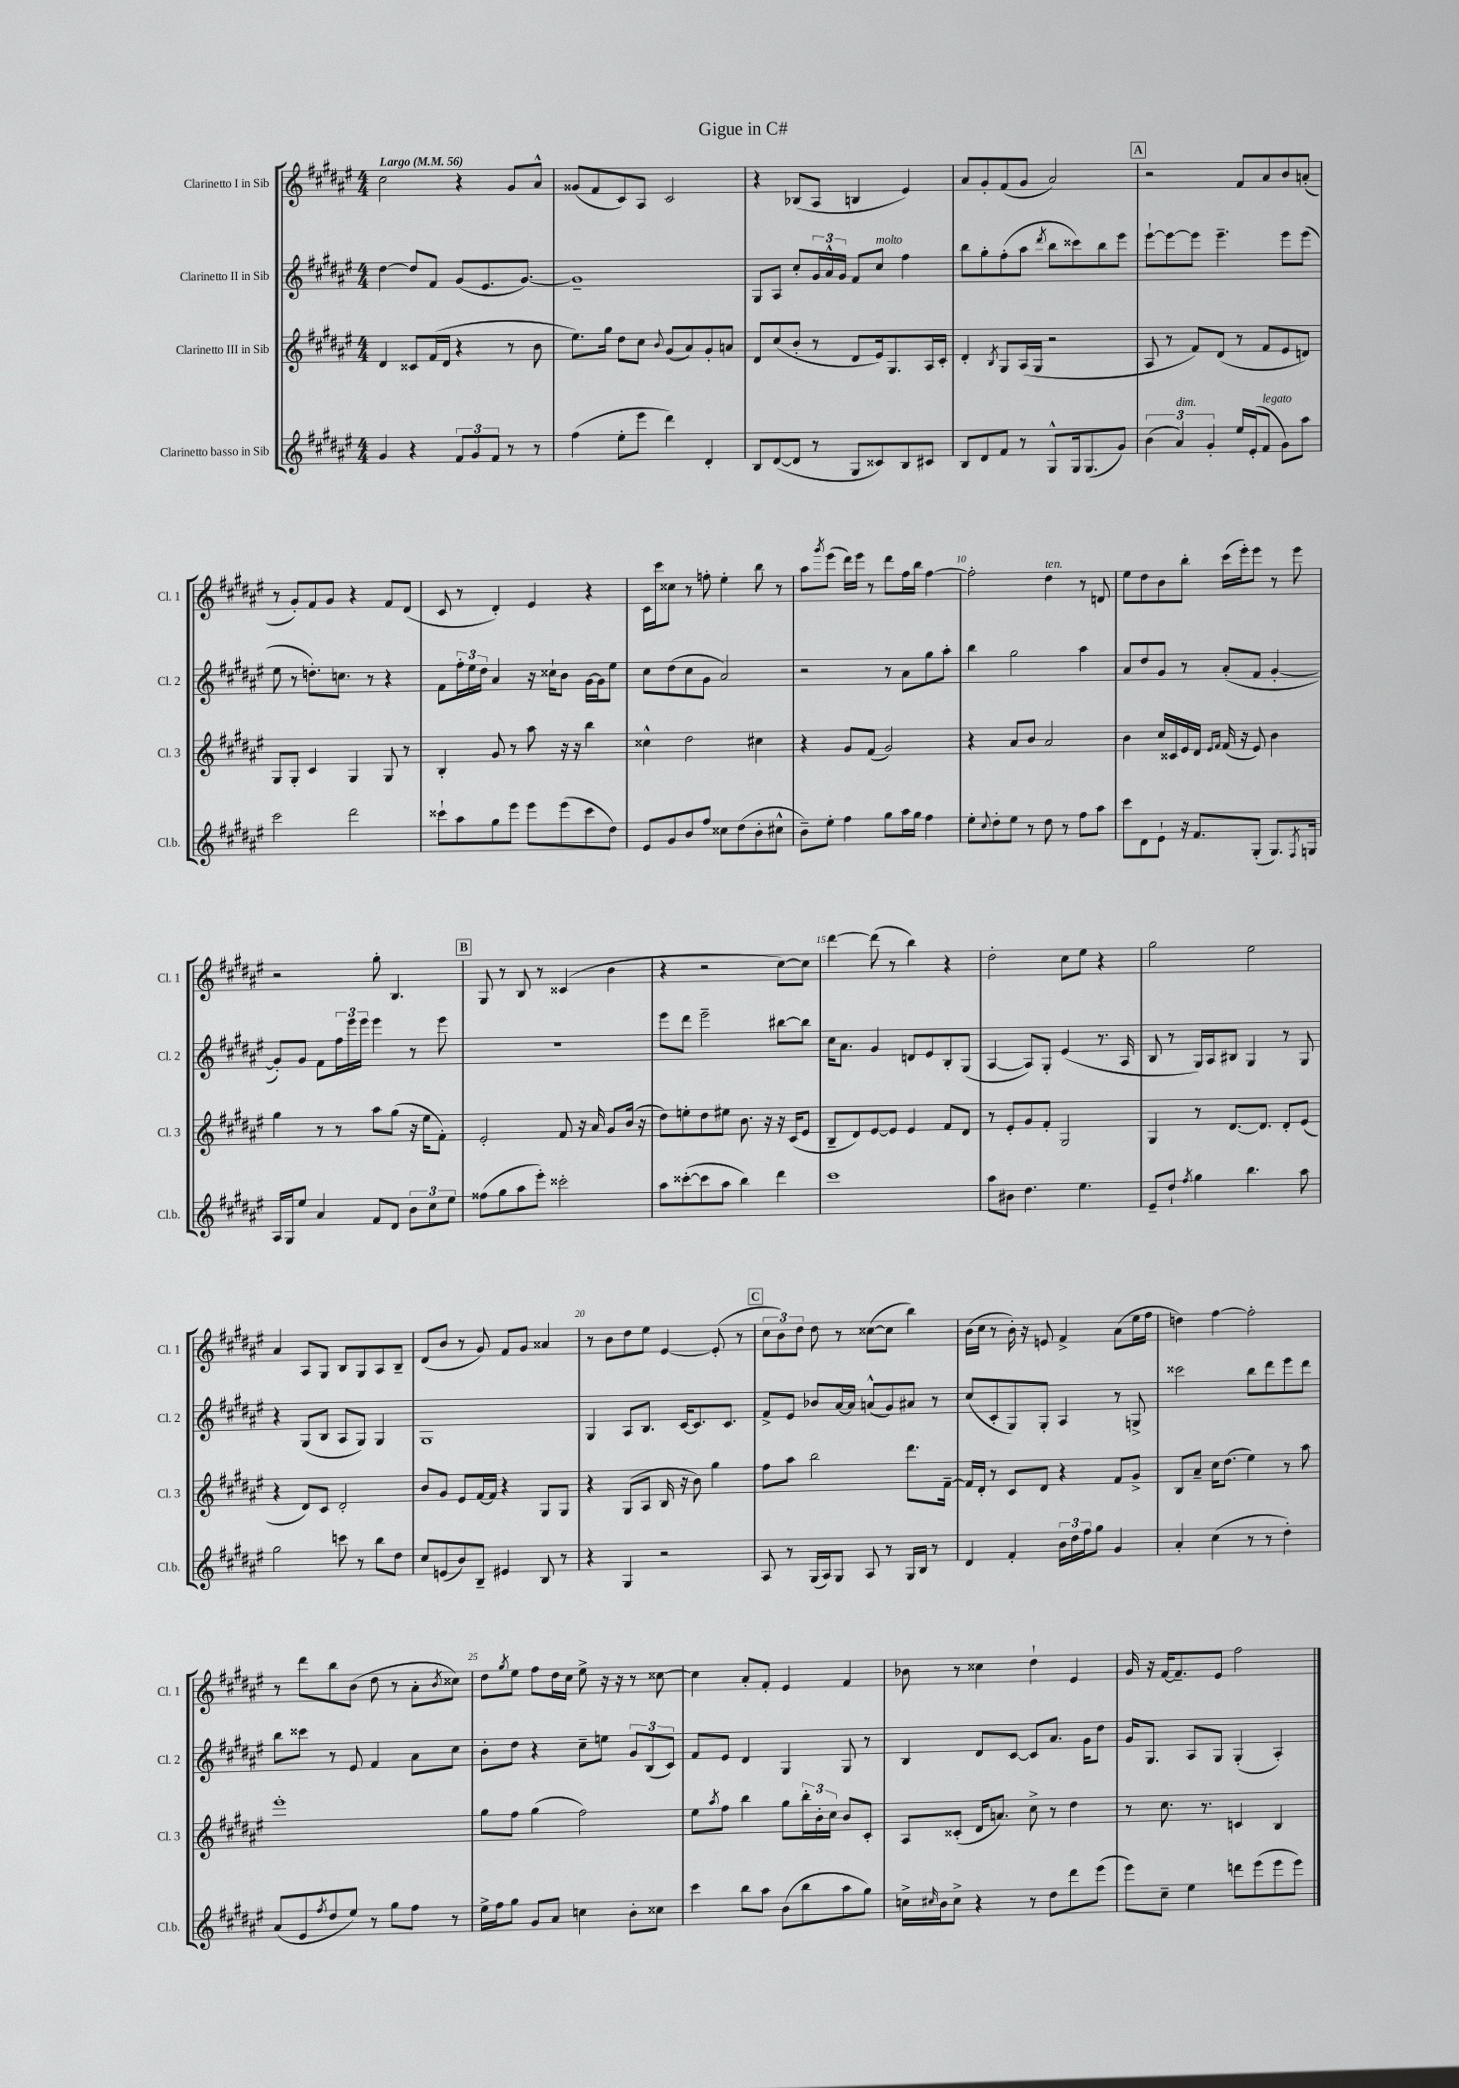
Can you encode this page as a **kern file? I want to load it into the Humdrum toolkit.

**kern	**kern	**kern	**kern
*part4	*part3	*part2	*part1
*staff4	*staff3	*staff2	*staff1
*I"Clarinetto basso in Sib	*I"Clarinetto III in Sib	*I"Clarinetto II in Sib	*I"Clarinetto I in Sib
*I'Cl.b.	*I'Cl. 3	*I'Cl. 2	*I'Cl. 1
*clefG2	*clefG2	*clefG2	*clefG2
*k[f#c#g#d#a#e#]	*k[f#c#g#d#a#e#]	*k[f#c#g#d#a#e#]	*k[f#c#g#d#a#e#]
*M4/4	*M4/4	*M4/4	*M4/4
*MM56	*MM56	*MM56	*MM56
=1	=1	=1	=1
!	!	!	!LO:TX:a:B:t=Largo
4g#/	4d#/	[4dd#\	2cc#\
4r	8c##X/L	8dd#/L]	.
.	(16f#/L	8f#/J	.
.	16d#/JJ	.	.
12f#/L	4r	(8g#/L	4r
12g#/	.	.	.
.	.	8.e#/	.
12f#/J	.	.	.
8r	8r	.	8g#/L
.	.	[8.g#/J)	.
8r	8b\	.	8a#^^/J
=2	=2	=2	=2
(4ff#\	8.ee#\L)	1g#~]	(8g##X/L
.	.	.	8f#/
.	16gg#\Jk	.	.
8ee#'\L	8dd#\L	.	8c#/)
8eee#\J	8cc#\J	.	8A#/J
.	8qqb/	.	.
4ddd#\)	(8g#/L	.	2c#/
.	8a#/)	.	.
4d#'/	8g#'/	.	.
.	8an/J	.	.
=3	=3	=3	=3
8B/L	8d#/L	8G#/L	4r
([8d#/	(8cc#/	8A#/J	.
8d#/J]	8b'/J	8cc#'/L	(8B-X/L
8r	8r	24g#/L	8A#/J
.	.	24a#^^/	.
.	.	24g#/JJ	.
8G#/L	8d#/L	8f#/L	4Bn/
!	!	!LO:TX:a:i:t=molto	!
8c##X/)	16e#/k)	8cc#/J	.
.	8.G#/	.	.
8B/	.	4ff#\	4e#/)
8c#X/J	16A#/L	.	.
.	16c#'/JJ	.	.
=4	=4	=4	=4
8B/L	4d#'/	8bb\L	8a#/L
8d#/	.	8gg#'\	8g#'/
.	8qB/	.	.
8f#/J	8G#/L	(8ff#'\	(8f#/
8r	(16A#/L	8aa#\J	8g#/J
.	16G#/JJ	.	.
.	.	8qddd#/	.
8G#^^/L	2r	8bb\L	2a#/)
16G#/k	.	8ccc##X\)	.
(8.G#/	.	.	.
.	.	8bb\	.
8g#/J)	.	8eee#\J	.
!!LO:REH:place=s1:t=A
=5	=5	=5	=5
(6b\	8A#/	[8eee#`\L	2r
.	8r	8eee#\_	.
!LO:TX:a:i:t=dim.	!	!	!
6a#/)	.	.	.
.	8f#/L)	8eee#\J]	.
6g#'/	.	.	.
.	(8d#/J	4.eee#~\	.
16ee#/LL	8r	.	8f#/L
(16e#'/J	.	.	.
!LO:TX:a:i:t=legato	!	!	!
8f#/J	8f#/L	.	8a#/
8g#\L)	8e#/	8eee#\L	8b/
8aa#\J	8dn/J)	(8eee#\J	(8an'/J
!!LO:LB:g=z
=6	=6	=6	=6
2ccc#\	8G#/L	8ee#\	8r
.	8G#'/J	8r	8g#'/L)
.	4c#/	8.ddn'\L)	8f#/
.	.	.	8g#/J
.	.	8.ccn\J	.
2ddd#\	4G#/	.	4r
.	.	8r	.
.	8G#/	4r	8f#/L
.	8r	.	(8d#/J
=7	=7	=7	=7
8ccc##X`\L	4B'/	8f#\L	8c#/
8aa#\	.	24ff#'\L	8r
.	.	24ee#\	.
.	.	24dd#\JJ	.
8gg#\	8g#/	4a#/	4d#'/)
8eee#\J	8r	.	.
8eee#\L	8aa#\	16r	4e#/
.	.	16cc##X`\KL	.
(8eee#\	16r	8b\J	.
.	16r	.	.
8ccc##\	4bb\	[16g#\LL	4r
.	.	16g#\J]	.
8dd#\J)	.	8ee#\J	.
=8	=8	=8	=8
8e#/L	4cc##X^^\	8cc#\L	16c#\LL
.	.	.	16ccc#\J
8g#/	.	(8dd#\	8cc##X\J
8b/	2dd#\	8cc#\	8r
8ff#/J	.	8g#\J	8ffn'\
8cc##X\L	.	2a#/)	4ee#'\
(8dd#\	.	.	.
8b'\	4cc#X\	.	8bb\
8cc#X^^\J	.	.	8r
=9	=9	=9	=9
8b~\L)	4r	2r	8aa#\L
.	.	.	8qggg#/
8ee#'\J	.	.	(8eee#\J
4ff#\	8g#/L	.	16ddd#\LL)
.	.	.	16eee#\JJ
.	(8f#/J	.	8r
8gg#\L	2g#/)	8r	8ddd#\L
16aa#\L	.	8a#\L	16ff#\L
16gg#\JJ	.	.	16bb\JJ
4ff#\	.	8gg#\	[4ff#\
.	.	8aa#'\J	.
=10	=10	=10	=10
8ee#'\L	4r	4bb\	2ff#'\]
8qqcc#/	.	.	.
8dd#'\	.	.	.
8ee#\J	8a#/L	2gg#\	.
8r	8b/J	.	.
!	!	!	!LO:TX:a:i:t=ten.
8dd#\	2a#/	.	4dd#\
8r	.	.	.
8ff#\L	.	4aa#\	8r
8aa#\J	.	.	8dn/
=11	=11	=11	=11
8ccc#\L	4b\	8a#/L	8ee#\L
8d#\	.	8dd#/	8dd#\
8e#`\J	16cc#/LL	8g#/J	8b\
.	16c##X/	.	.
16r	16e#/	8r	8bb'\J
8.f#/L	16d#/JJ	.	.
.	16qqe#/LL	.	.
.	16qqf#/JJ	.	.
.	(16f#/	(8a#'/L	(16ccc#\LL
.	16r	.	16eee#'\J)
(8G#'/J	8e#/)	8f#/J	8eee#\J
8.G#/L)	4b\	[4g#'/	8r
.	.	.	8eee#\
8qF#/	.	.	.
16Gn/Jk	.	.	.
!!LO:LB:g=z
=12	=12	=12	=12
16A#/LL	4gg#\	8g#'/L])	2r
16G#/J	.	.	.
8ee#/J	.	8g#/J	.
4a#/	8r	8f#\L	.
.	8r	24ff#\L	.
.	.	24eee#\	.
.	.	24eee#\JJ	.
8f#/L	8aa#\L	4eee#\	8gg#'\
8d#/J	(8gg#\J	.	4.B/
12b\L	16r	8r	.
.	16ee#\KL	.	.
12cc#\	.	.	.
.	8f#'\J)	8eee#\	.
12ee#\J	.	.	.
!!LO:REH:place=s1:t=B
=13	=13	=13	=13
(8ff##X\L	2e#'/	1r	8G#/
8gg#\	.	.	8r
8aa#\	.	.	8B/
8eee#'\J)	.	.	8r
2ccc##X'\	8f#/	.	(4c##X/
.	16r	.	.
.	16a#/	.	.
.	8g#/L	.	4b\
.	(16b/Jk	.	.
.	16r	.	.
=14	=14	=14	=14
8aa#\L	8dd#\L)	8eee#\L	4r
([8ccc##X'\	8een'\	8ddd#\J	.
8ccc##\]	8dd#\	2eee#~\	2r
8aa#\J	8ee#X\J	.	.
4bb\)	8.b\	.	.
.	16r	.	.
4ddd#\	16r	[8bb#X\L	[8cc#\L)
.	(16c#/KL	.	.
.	8e#/J	8bb#\J]	8cc#\J]
=15	=15	=15	=15
1ccc#	8B~/L	16cc#\KL	[4ddd#\
.	.	8.a#\J	.
.	8d#/)	.	.
.	[8e#/	4g#/	(8ddd#\]
.	8e#/J]	.	8r
.	4e#/	8dn/L	4bb\)
.	.	8e#/	.
.	8f#/L	8B'/	4r
.	8d#/J	(8G#/J	.
=16	=16	=16	=16
8aa#\L	8r	[4A#/	2dd#'\
8b#X\J	8e#'/L	.	.
4.dd#\	8g#/	8A#/L])	.
.	8f#'/J	8G#'/J	.
.	2G#/	(4e#/	8cc#\L
4.ee#\	.	.	8ee#\J
.	.	8.r	4r
.	.	16A#/	.
=17	=17	=17	=17
8e#~/L	4G#/	8B/	2gg#\
8dd#`/J	.	8r	.
8qff#/	.	.	.
4gg#\	8r	16G#/LL)	.
.	.	16A#/J	.
.	[8.d#/L	8B#X/J	.
4.bb\	.	4G#/	2ee#\
.	8.d#/J]	.	.
.	8d#'/L	8r	.
8aa#\	(8e#/J	8G#/	.
!!LO:LB:g=z
=18	=18	=18	=18
2gg#\	4r	4r	4a#/
.	8d#/L)	(8G#/L	8A#/L
.	8c#/J	8B/J	8G#/J
8cccn\	2d#'/	8A#/L	8B/L
8r	.	8G#/J)	8G#/
8bb\L	.	4G#/	8A#/
8dd#\J	.	.	8B~/J
=19	=19	=19	=19
8cc#/L	8b/L	1G#	(8d#/L
(8en/	8g#/J	.	8b/J
8b/)	8e#/L	.	8r
8B~/J	[16f#/L	.	8g#/)
.	16f#/JJ]	.	.
4e#X/	4r	.	8f#/L
.	.	.	8g#/J
8B/	8G#/L	.	4a##X/
8r	8G#/J	.	.
=20	=20	=20	=20
4r	4r	4G#/	8r
.	.	.	8b\L
4G#/	(8G#/L	8A#/L	8dd#\
.	8A#/J	8.B/J	8ee#\J
2r	16B/	.	[4e#/
.	16r	[16c#/KL	.
.	8b\)	8.c#/]	.
.	4gg#\	.	(8e#'/]
.	.	8.c#/J	.
.	.	.	8r
!!LO:REH:place=s1:t=C
=21	=21	=21	=21
8A#/	8ff#\L	8f#^/L	12cc#\L
.	.	.	12b\)
8r	8aa#\J	8e#/J	.
.	.	.	12dd#\J
(16G#/LL	2bb\	8b-X/L	8dd#\
16A#/J)	.	.	.
8G#/J	.	[16a#/L	8r
.	.	16a#/JJ]	.
8A#/	.	(8an^^/L	([8cc##X\L
8r	.	8g#/)	8cc##\J]
16G#/LL	8.ddd#\L	8a#X/J	4bb\)
16B/JJ	.	.	.
8r	.	8r	.
.	[16f#~\Jk	.	.
=22	=22	=22	=22
4d#/	16f#/LL]	(8cc#/L	(16b\LL
.	16d#'/JJ	.	16cc#\JJ
.	8r	8c#'/	8r
4f#'/	8c#/L	8G#/)	16b'\)
.	.	.	16r
.	8d#/J	8G#'/J	8en/
24b\LL	4r	4A#/	4f#^/
24dd#\	.	.	.
24ff#\J	.	.	.
8gg#\J	.	.	.
4g#/	8f#/L	8r	(8a#\L
.	8g#^/J	8Gn^/	16ee#\L
.	.	.	16ff#\JJ
=23	=23	=23	=23
4a#'/	8B/L	2ccc##X\	4ddn\)
.	8a#~/J	.	.
(4cc#\	16cc#\KL	.	[4ff#\
.	(8.dd#\J	.	.
8r	4ee#\)	8bb\L	2ff#'\]
8r	.	8ddd#\	.
4dd#'\)	8r	8eee#\	.
.	8aa#\	8ddd#\J	.
!!LO:LB:g=z
=24	=24	=24	=24
(8a#/L	1eee#'	8bb\L	8r
8e#/	.	8ccc##X\J	8ddd#\L
8qff#/	.	.	.
8dd#/	.	8r	8bb\
8ee#/J)	.	8e#/	(8b\J
8r	.	4f#/	8dd#\
8gg#\L	.	.	8r
8ff#\J	.	8a#\L	8a#'\L
.	.	.	8qb/
8r	.	8cc#\J	8cc##X\J)
=25	=25	=25	=25
16ee#^\LL	8gg#\L	8b'\L	8dd#\L
16ff#\J	.	.	.
.	.	.	8qgg#/
8gg#\J	8ff#\J	8dd#\J	8ee#\J
8g#/L	(4gg#\	4r	8ff#\L
8a#/J	.	.	16dd#\L
.	.	.	16cc#\JJ
4ccn\	2ff#\)	8cc#~\L	8ee#^\
.	.	8een\J	16r
.	.	.	16r
8b'\L	.	12g#/L	8r
.	.	(12B/	.
8cc##X\J	.	.	[8cc##X\
.	.	12c#/J)	.
=26	=26	=26	=26
4ccc#\	8ee#\L	8f#/L	4cc##\]
.	8qaa#/	.	.
.	8ff#\J	8e#/J	.
8bb\L	4bb\	4d#/	8a#'/L
8aa#\J	.	.	8f#'/J
(8b\L	8gg#\L	4G#/	4e#/
8bb\	24bb'\L	.	.
.	24b'\	.	.
.	24cc#\JJ	.	.
8aa#\	8b/L	8G#/	4f#/
8gg#\J)	8c#'/J	8r	.
=27	=27	=27	=27
16ccn^\LL	8A#/L	4B/	8b-X\
16qqcc#X/	.	.	.
16b\J	.	.	.
8cc#^\J	(8c##X'/J	.	8r
4r	16d#/KL	8d#/L	4cc##X\
.	8.an/J)	.	.
.	.	[8c#/J	.
8r	8cc#^\	8c#/L]	4dd#`\
8dd#\L	8r	8.a#/J	.
8ddd#\	4dd#\	.	4e#/
.	.	16g#\KL	.
(8eee#\J	.	8dd#\J	.
=28	=28	=28	=28
8eee#\L)	8r	16g#/KL	16g#/
.	.	8.G#/J	16r
8cc#~\J	8.cc#\	.	[16f#/KL
.	.	.	8.f#~/]
4ee#\	.	8A#/L	.
.	8.r	.	.
.	.	8G#/J	8e#/J
8dddn\L	4cn/	(4G#'/	2ff#\
(8eee#\	.	.	.
8eee#\	4B/	4A#'/)	.
8eee#\J)	.	.	.
==	==	==	==
*-	*-	*-	*-
